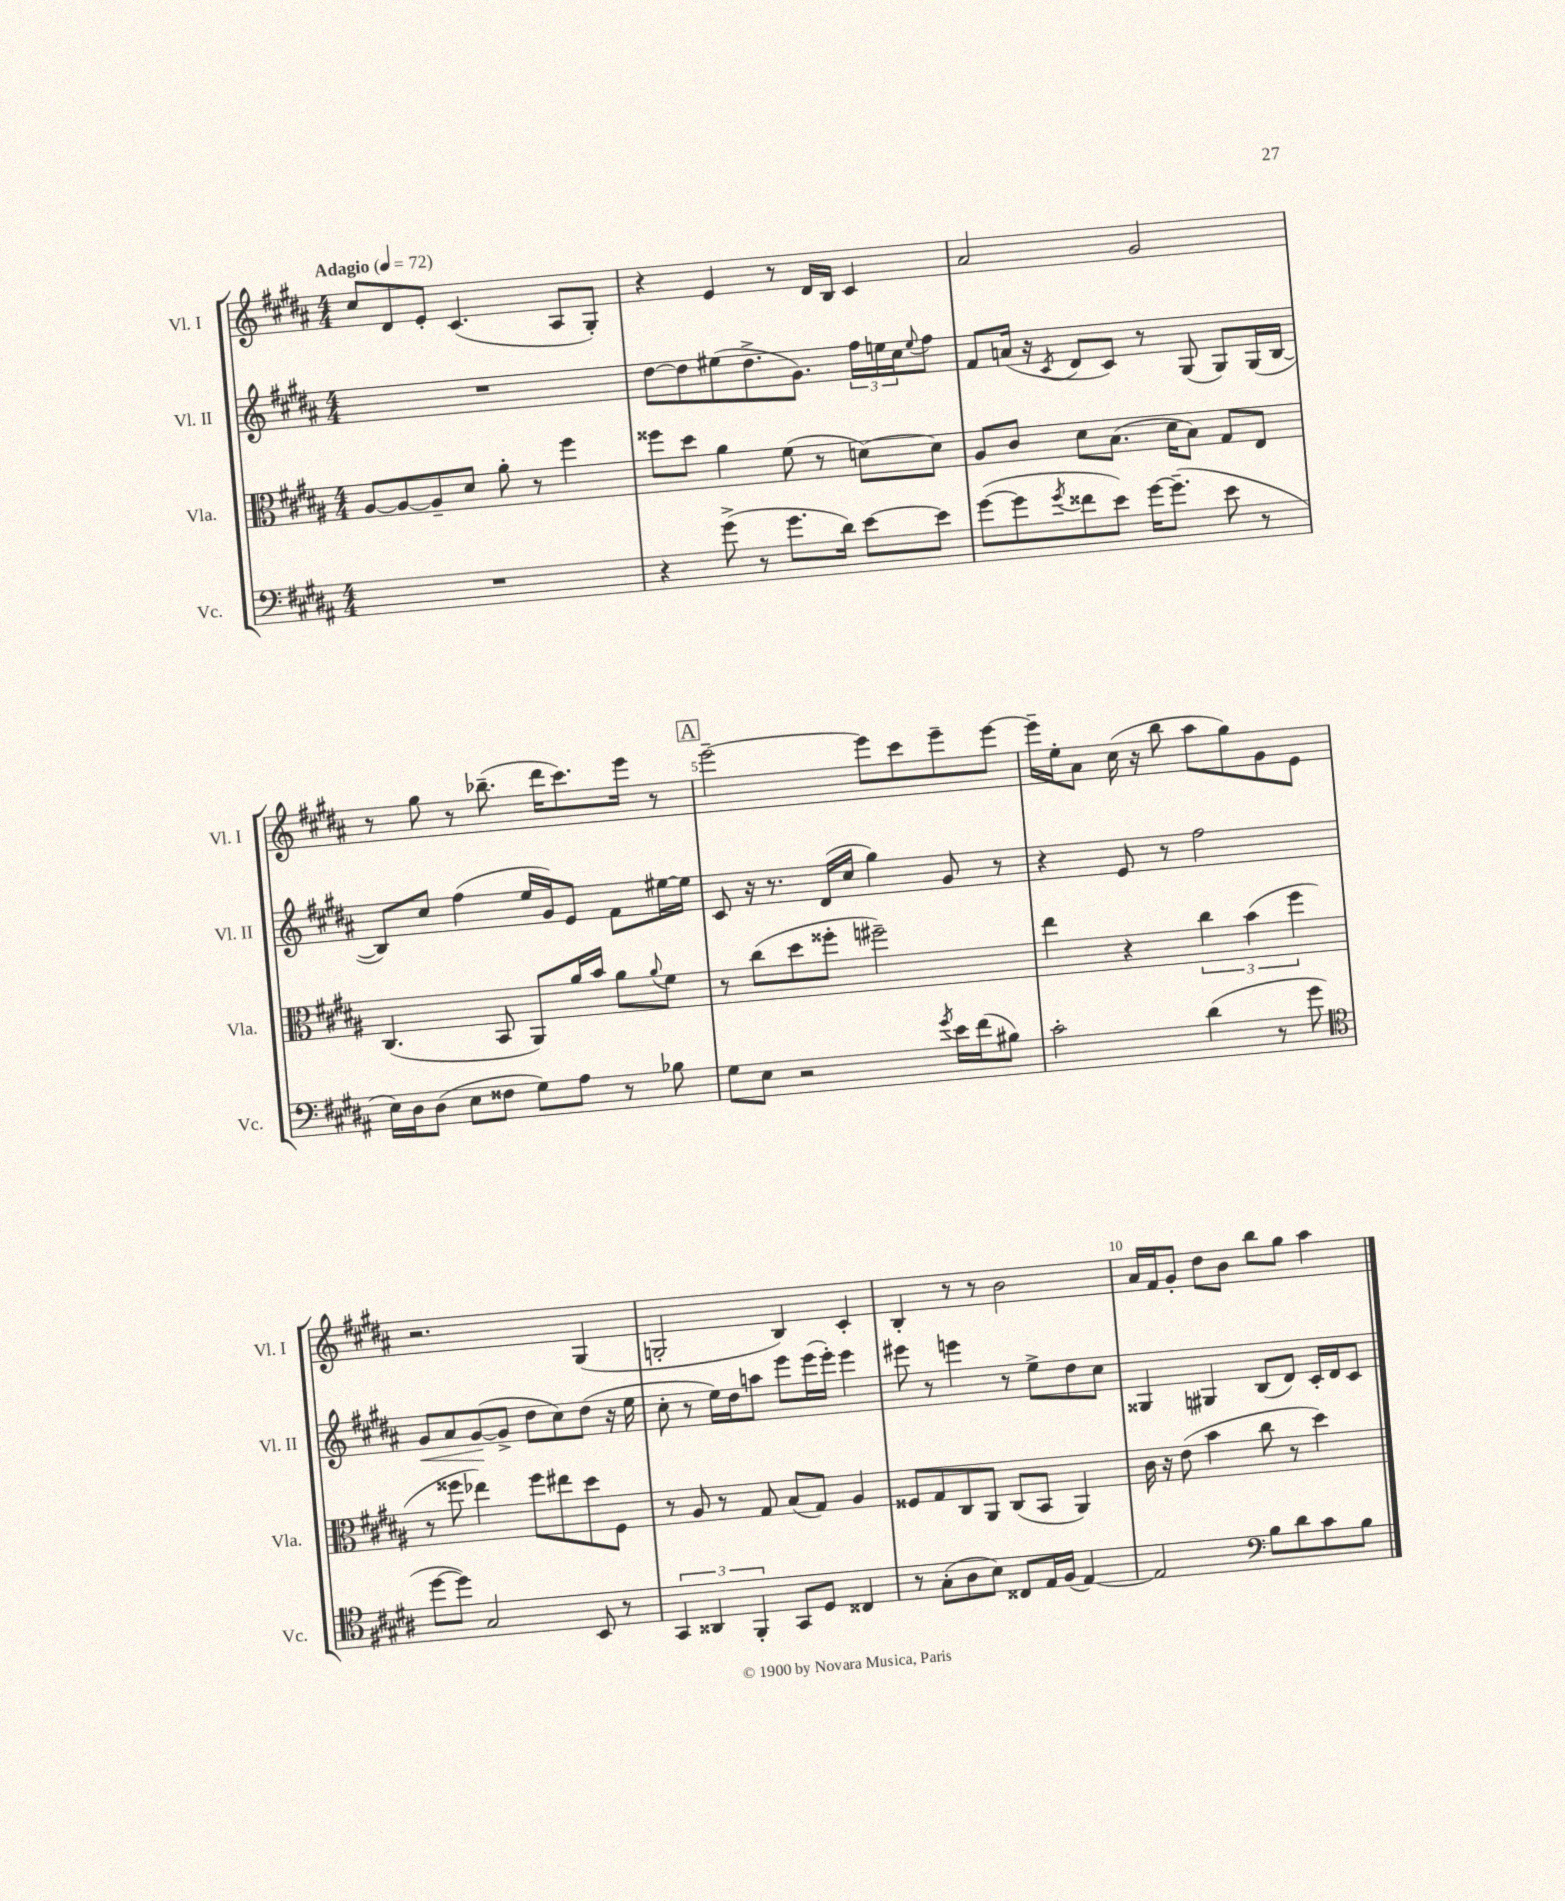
<<
\new StaffGroup <<
\new Staff = "s0" \with { instrumentName = "Vl. I" shortInstrumentName = "Vl. I" } {
    \clef treble \key b \major \numericTimeSignature \time 4/4 \tempo "Adagio" 4 = 72
    cis''8 dis'8 e'8-. cis'4.( ais8 gis8-.) |
    r4 e'4 r8 dis'16 b16 cis'4 |
    ais'2 gis'2 |
    r8 gis''8 r8 bes''8.--( dis'''16 cis'''8.) e'''16 r8 |
    \mark \markup { \box "A" } e'''2~-- e'''8 cis'''8 e'''8-- e'''8~ |
    e'''16-- e''16-. ais'8 cis''16( r16 b''8 ais''8 gis''8) gis'8 e'8 |
    r2. gis4( |
    g2-. b4) cis'4-. |
    b4-. r8 r8 b'2 |
    ais'16 fis'16 gis'8-. dis''8 b'8 b''8 gis''8 ais''4 \bar "|." |
}
\new Staff = "s1" \with { instrumentName = "Vl. II" shortInstrumentName = "Vl. II" } {
    \clef treble \key b \major \numericTimeSignature \time 4/4
    R1 |
    dis''8~ dis''8 eis''8( dis''8.-> gis'8.) \tuplet 3/2 { fis''16 e''16 cis''16 } \appoggiatura { e''8 } fis''8 |
    fis'8 a'16( r16 \acciaccatura { cis'8 } dis'8 cis'8) r8 gis8( gis8) gis16( b16~ |
    b8) cis''8 fis''4( e''16 gis'16) e'8 fis'8 eis''16~ eis''16 |
    \mark \markup { \box "A" } cis'8 r16 r8. dis'16( cis''16 gis''4) gis'8 r8 |
    r4 e'8 r8 fis''2 |
    gis'8\< ais'8 gis'8~\!( gis'8-> dis''8 cis''8) dis''8( r16 e''16 |
    cis''8-. r8 e''16) dis''16 a''8 e'''8 e'''16( e'''16-.) e'''4 |
    eis'''8 r8 e'''4 r8 e''8-> dis''8 cis''8 |
    gisis4 gis4 b8( dis'8) cis'16-. dis'16 cis'8 \bar "|." |
}
\new Staff = "s2" \with { instrumentName = "Vla." shortInstrumentName = "Vla." } {
    \clef alto \key b \major \numericTimeSignature \time 4/4
    ais8~ ais8~ ais8-- dis'8 ais'8-. r8 fis''4 |
    fisis''8 dis''8 ais'4 fis'8( r8 d'8~) d'8 |
    ais8 cis'8 dis'8 b8.( dis'16 b8) gis8 e8 |
    cis4.( b,8 ais,8) ais'16 b'16 ais'8 \appoggiatura { ais'8 } fis'8 |
    \mark \markup { \box "A" } r8 cis''8( dis''8 fisis''8-. fis''2--) |
    e''4 r4 \tuplet 3/2 { cis''4 b'4( fis''4 } |
    r8 fisis''8 ees''4) fisis''8 eis''8 dis''8 fis8 |
    r8 ais8 r8 gis8 b8( gis8) ais4 |
    fisis8 gis8 cis8 ais,8 cis8( b,8 ais,4) |
    cis'16 r16 e'8( b'4 cis''8 r8 dis''4) \bar "|." |
}
\new Staff = "s3" \with { instrumentName = "Vc." shortInstrumentName = "Vc." } {
    \clef bass \key b \major \numericTimeSignature \time 4/4
    R1 |
    r4 gis'8->( r8 gis'8. dis'16) e'8~ e'8 |
    gis'8~( gis'8 \acciaccatura { gis'8 } fisis'8 e'8) gis'16~ gis'8.--( e'8 r8 |
    e16) dis16 dis8( e8 fisis8 gis8) ais8 r8 bes8 |
    \mark \markup { \box "A" } gis8 e8 r2 \acciaccatura { gis'8 } e'16 fis'16( bis8) |
    cis'2-. dis'4( r8 gis'8 |
    \clef tenor dis''8~ dis''8) gis2 b,8 r8 |
    \tuplet 3/2 { gis,4 aisis,4 fis,4-. } gis,8 dis8 cisis4 |
    r8 gis8-.( ais8 b8) cisis8 e16 fis16( e4~) |
    e2 \clef bass b8 dis'8 cis'8 b8 \bar "|." |
}
>>
>>
\layout { \context { \Score \override BarNumber.break-visibility = ##(#f #t #t) barNumberVisibility = #(every-nth-bar-number-visible 5) } }
